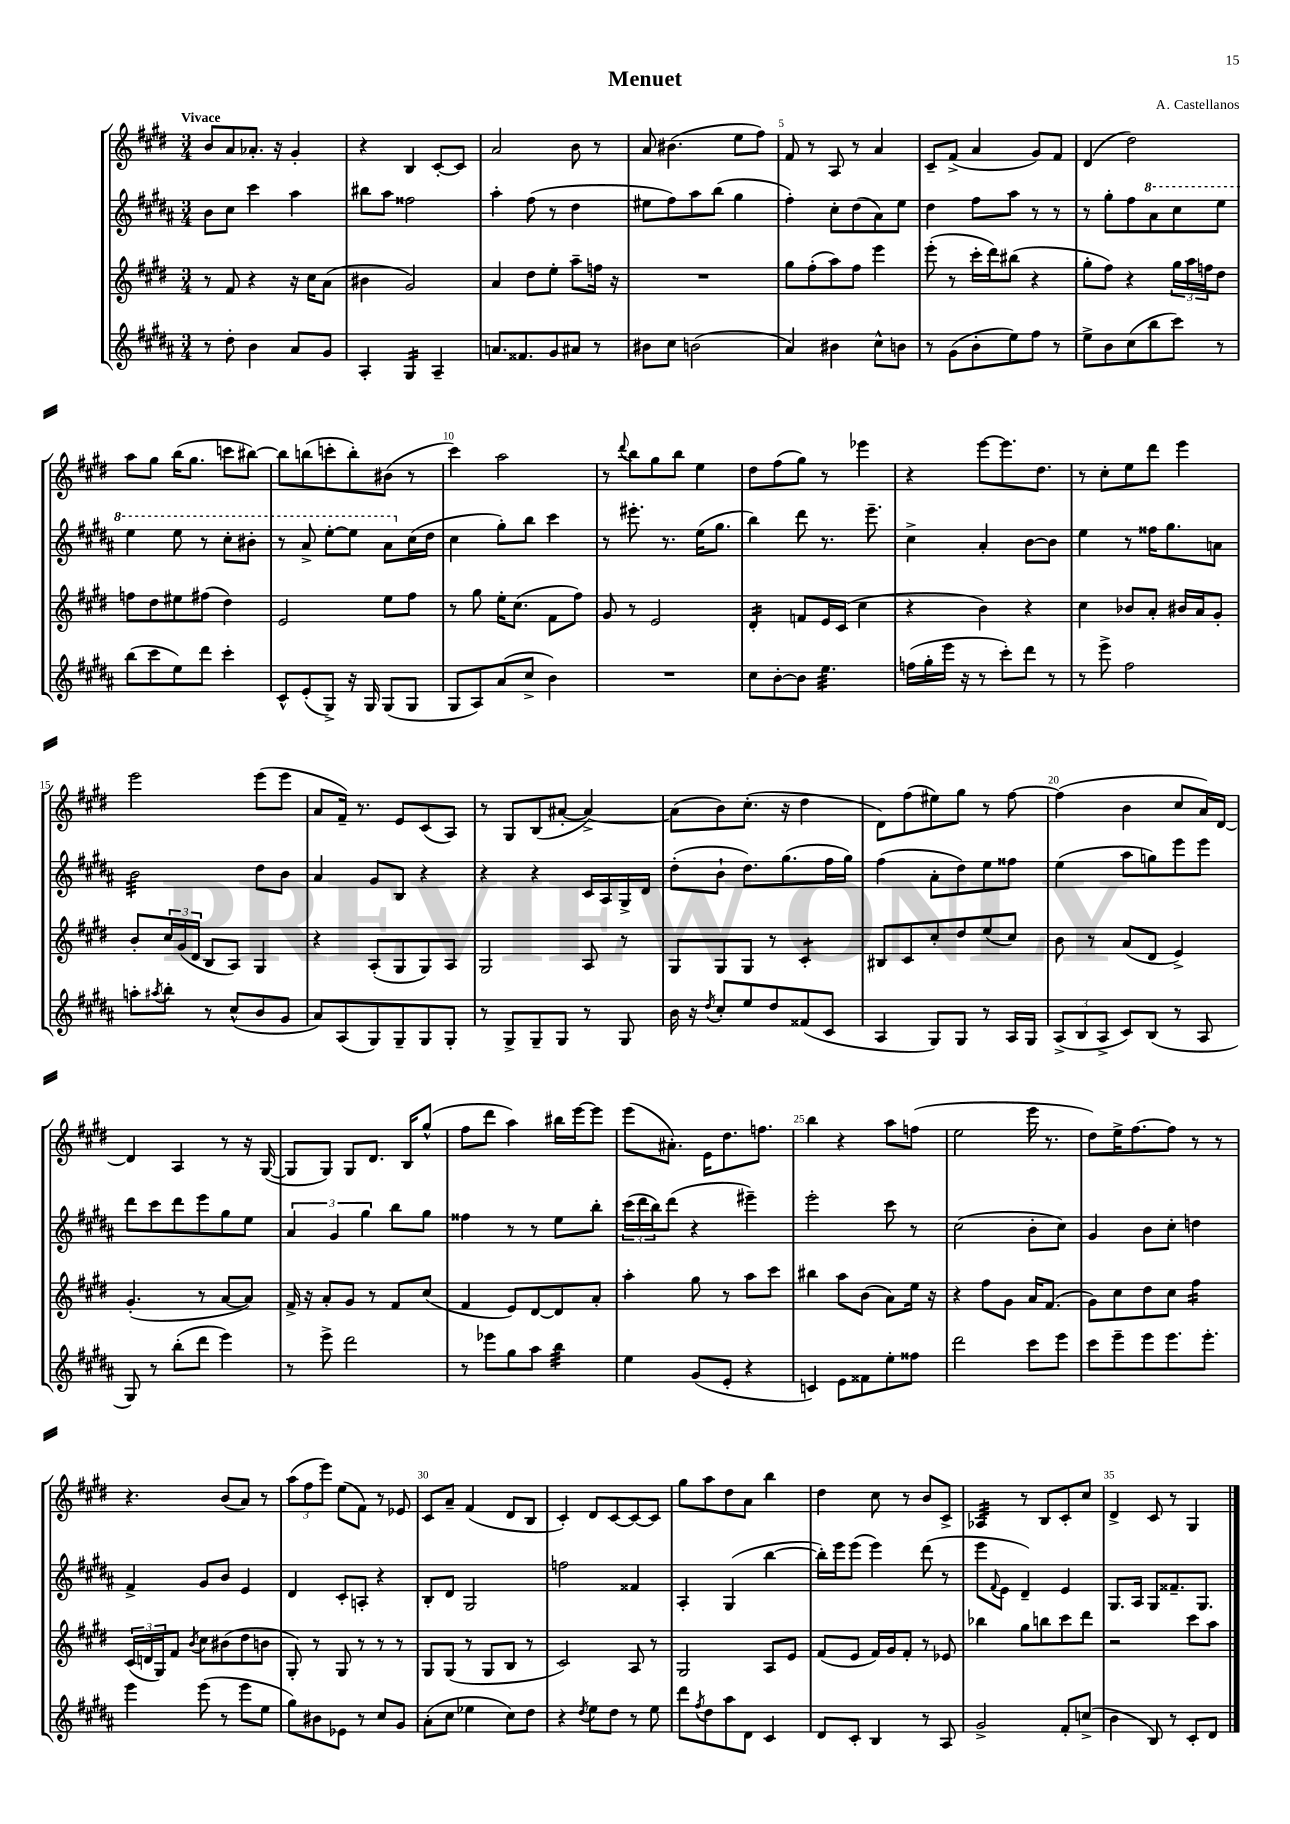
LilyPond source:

\header { title = "Menuet" composer = "A. Castellanos" }
<<
\new StaffGroup <<
\new Staff = "s0" {
    \clef treble \key e \major \numericTimeSignature \time 3/4 \tempo "Vivace"
    b'8 a'8 aes'8.-. r16 gis'4-. |
    r4 b4 cis'8~-. cis'8 |
    a'2 b'8 r8 |
    a'8 bis'4.( e''8 fis''8) |
    fis'8 r8 a8 r8 a'4 |
    cis'8-- fis'8->( a'4 gis'8) fis'8 |
    dis'4( dis''2) |
    a''8 gis''8 b''16( gis''8. c'''8 bis''8~) |
    bis''8 b''8( c'''8-. b''8-.) bis'8( r8 |
    cis'''4) a''2 |
    r8 \appoggiatura { dis'''8 } b''8 gis''8 b''8 e''4 |
    dis''8 fis''8( gis''8) r8 ees'''4 |
    r4 e'''8~ e'''8. dis''8. |
    r8 cis''8-. e''8 dis'''8 e'''4 |
    e'''2 e'''8( e'''8 |
    a'8 fis'16--) r8. e'8 cis'8( a8) |
    r8 gis8 b8( ais'8~-. ais'4~->) |
    ais'8( b'8) cis''8.-.( r16 dis''4 |
    dis'8) fis''8( eis''8) gis''8 r8 fis''8~ |
    fis''4( b'4 cis''8 a'16) dis'16~ |
    dis'4 a4 r8 r16 gis16~( |
    gis8 gis8) gis8 dis'8. b16 gis''8-^( |
    fis''8 dis'''8 a''4) bis''16 e'''16~ e'''8 |
    e'''8( ais'8.-.) e'16 dis''8. f''8. |
    b''4 r4 a''8 f''8( |
    e''2 e'''16 r8. |
    dis''8) e''16-> fis''8.~ fis''8 r8 r8 |
    r4. b'8( a'8) r8 |
    \tuplet 3/2 { a''8( fis''8 e'''8) } e''8( fis'8) r8 ees'8 |
    cis'8 a'8-- fis'4( dis'8 b8 |
    cis'4-.) dis'8 cis'8~ cis'8~ cis'8 |
    gis''8 a''8 dis''8 a'8 b''4 |
    dis''4 cis''8 r8 b'8 cis'8-> |
    aes4:32 r8 b8 cis'8-. cis''8 |
    dis'4-> cis'8 r8 gis4 \bar "|." |
}
\new Staff = "s1" {
    \clef treble \key b \major \numericTimeSignature \time 3/4
    b'8 cis''8 cis'''4 ais''4 |
    bis''8 ais''8 fisis''2 |
    ais''4-. fis''8( r8 dis''4 |
    eis''8 fis''8) ais''8 b''8( gis''4 |
    fis''4-.) cis''8-. dis''8( ais'8) e''8 |
    dis''4 fis''8 ais''8 r8 r8 |
    r8 gis''8-. fis''8 \ottava #1 ais''8 cis'''8 e'''8 |
    e'''4 e'''8 r8 cis'''8-. bis''8-. |
    r8 ais''8-> e'''8~-. e'''8 ais''8 \ottava #0 cis''16( dis''16 |
    cis''4 gis''8-.) b''8 cis'''4 |
    r8 eis'''8.-. r8. e''16( gis''8. |
    b''4) dis'''8 r8. e'''8.-- |
    cis''4-> ais'4-. b'8~ b'8 |
    e''4 r8 fisis''16 gis''8. a'8 |
    b'2:32 dis''8 b'8 |
    ais'4 gis'8 b8 r4 |
    r4 r4 cis'16 ais16 gis16-> dis'16 |
    dis''8-.( b'8-! dis''8.) gis''8.( fis''16 gis''16) |
    fis''4( ais'8-. dis''8) e''8 fisis''8 |
    e''4( ais''8 g''8) e'''8 e'''8 |
    dis'''8 cis'''8 dis'''8 e'''8 gis''8 e''8 |
    \tuplet 3/2 { ais'4 gis'4 gis''4 } b''8 gis''8 |
    fisis''4 r8 r8 e''8 b''8-. |
    \tuplet 3/2 { cis'''16( dis'''16 b''16) } dis'''8( r4 eis'''4--) |
    e'''2-. cis'''8 r8 |
    cis''2( b'8-. cis''8) |
    gis'4 b'8 cis''8-. d''4 |
    fis'4-> gis'8 b'8 e'4 |
    dis'4 cis'8-. a8-. r4 |
    b8-. dis'8 gis2 |
    f''2 fisis'4 |
    ais4-. gis4( b''4~ |
    b''16-.) e'''16 e'''8( e'''4) dis'''8( r8 |
    e'''8 \appoggiatura { fis'8 } e'8 dis'4--) e'4 |
    gis8. ais16 gis8 fisis'8.-- gis8. \bar "|." |
}
\new Staff = "s2" {
    \clef treble \key e \major \numericTimeSignature \time 3/4
    r8 fis'8 r4 r16 cis''16 a'8( |
    bis'4 gis'2) |
    a'4 dis''8 e''8-. a''8-- f''16 r16 |
    R2. |
    gis''8 fis''8-.( a''8) fis''8 e'''4 |
    e'''8-.( r8 cis'''16-. dis'''16) bis''8( r4 |
    gis''8-. fis''8) r4 \tuplet 3/2 { gis''16 a''16 f''16 } dis''8 |
    f''8 dis''8 eis''8 fis''8( dis''4) |
    e'2 e''8 fis''8 |
    r8 gis''8 e''16-. cis''8.( fis'8 fis''8) |
    gis'8 r8 e'2 |
    dis'4:16-. f'8 e'16 cis'16( cis''4 |
    r4 b'4) r4 |
    cis''4 bes'8 a'8-. bis'16 a'16 gis'8-. |
    b'8-. \tuplet 3/2 { cis''16 gis'16( dis'16 } b8 a8) gis4 |
    r4 a8-.( gis8 gis8) a8 |
    gis2 a8 r8 |
    gis8 gis8 gis8 r8 cis'4:8-. |
    bis8 cis'8 cis''8-. dis''8 e''8( cis''8) |
    b'8 r8 a'8( dis'8 e'4->) |
    gis'4.-.( r8 a'8~ a'8) |
    fis'16-> r16 a'8-. gis'8 r8 fis'8 cis''8( |
    fis'4 e'8) dis'8~ dis'8 a'8-. |
    a''4-. gis''8 r8 a''8 cis'''8 |
    bis''4 a''8 b'8( a'8) e''16 r16 |
    r4 fis''8 gis'8 a'16 fis'8.( |
    gis'8) cis''8 dis''8 cis''8 fis''4:16 |
    \tuplet 3/2 { cis'16( d'16 gis16) } fis'8 \acciaccatura { b'8 } cis''8 bis'8( dis''8 b'8 |
    gis8-.) r8 gis8 r8 r8 r8 |
    gis8 gis8( r8 gis8 b8 r8 |
    cis'2) a8 r8 |
    gis2 a8 e'8 |
    fis'8( e'8 fis'16) gis'16 fis'8-. r8 ees'8 |
    bes''4 gis''8 b''8 cis'''8 dis'''8 |
    r2 cis'''8 a''8 \bar "|." |
}
\new Staff = "s3" {
    \clef treble \key b \major \numericTimeSignature \time 3/4
    r8 dis''8-. b'4 ais'8 gis'8 |
    ais4-. gis4:16 ais4-- |
    a'8. fisis'8. gis'8 ais'8 r8 |
    bis'8 cis''8 b'2( |
    ais'4) bis'4 cis''8-^ b'8 |
    r8 gis'8( b'8-. e''8) fis''8 r8 |
    e''8-> b'8 cis''8( b''8 cis'''8) r8 |
    b''8( cis'''8 e''8) dis'''8 cis'''4-. |
    cis'8-^ e'8-.( gis8->) r16 gis16 gis8( gis8 |
    gis8 ais8) ais'8( cis''8-> b'4) |
    R2. |
    cis''8 b'8~-. b'8 e''4.:32 |
    f''16( gis''16-. e'''16 r16 r8 cis'''8-.) dis'''8 r8 |
    r8 e'''8-> fis''2 |
    a''8-. \acciaccatura { ais''8 } b''8-. r8 cis''8-^( b'8 gis'8 |
    ais'8) ais8( gis8) gis8-- gis8 gis8-. |
    r8 gis8-> gis8-- gis8 r8 gis8 |
    b'16 r16 \acciaccatura { dis''8 } cis''8-. e''8 dis''8 fisis'8( cis'8 |
    ais4 gis8) gis8 r8 ais16 gis16 |
    \tuplet 3/2 { ais8->( b8 ais8-> } cis'8) b8( r8 ais8 |
    gis8) r8 b''8-.( dis'''8 e'''4) |
    r8 e'''8-> dis'''2 |
    r8 ees'''8 gis''8 ais''8 b''4:32 |
    e''4 gis'8( e'8-. r4 |
    c'4) e'8 fisis'8 e''8-. fisis''8 |
    dis'''2 cis'''8 e'''8 |
    cis'''8 e'''8-- e'''8 e'''8. e'''8.-. |
    e'''4 e'''8( r8 e'''8 e''8 |
    gis''8) bis'8 ees'8 r8 cis''8 gis'8 |
    ais'8-.( cis''8 ees''4 cis''8) dis''8 |
    r4 \acciaccatura { dis''8 } e''8 dis''8 r8 e''8 |
    dis'''8 \acciaccatura { fis''8 } dis''8 ais''8 dis'8 cis'4 |
    dis'8 cis'8-. b4 r8 ais8 |
    gis'2-> fis'8-. c''8->( |
    b'4 b8) r8 cis'8-. dis'8 \bar "|." |
}
>>
>>
\layout { \context { \Score \override BarNumber.break-visibility = ##(#f #t #t) barNumberVisibility = #(every-nth-bar-number-visible 5) } }
